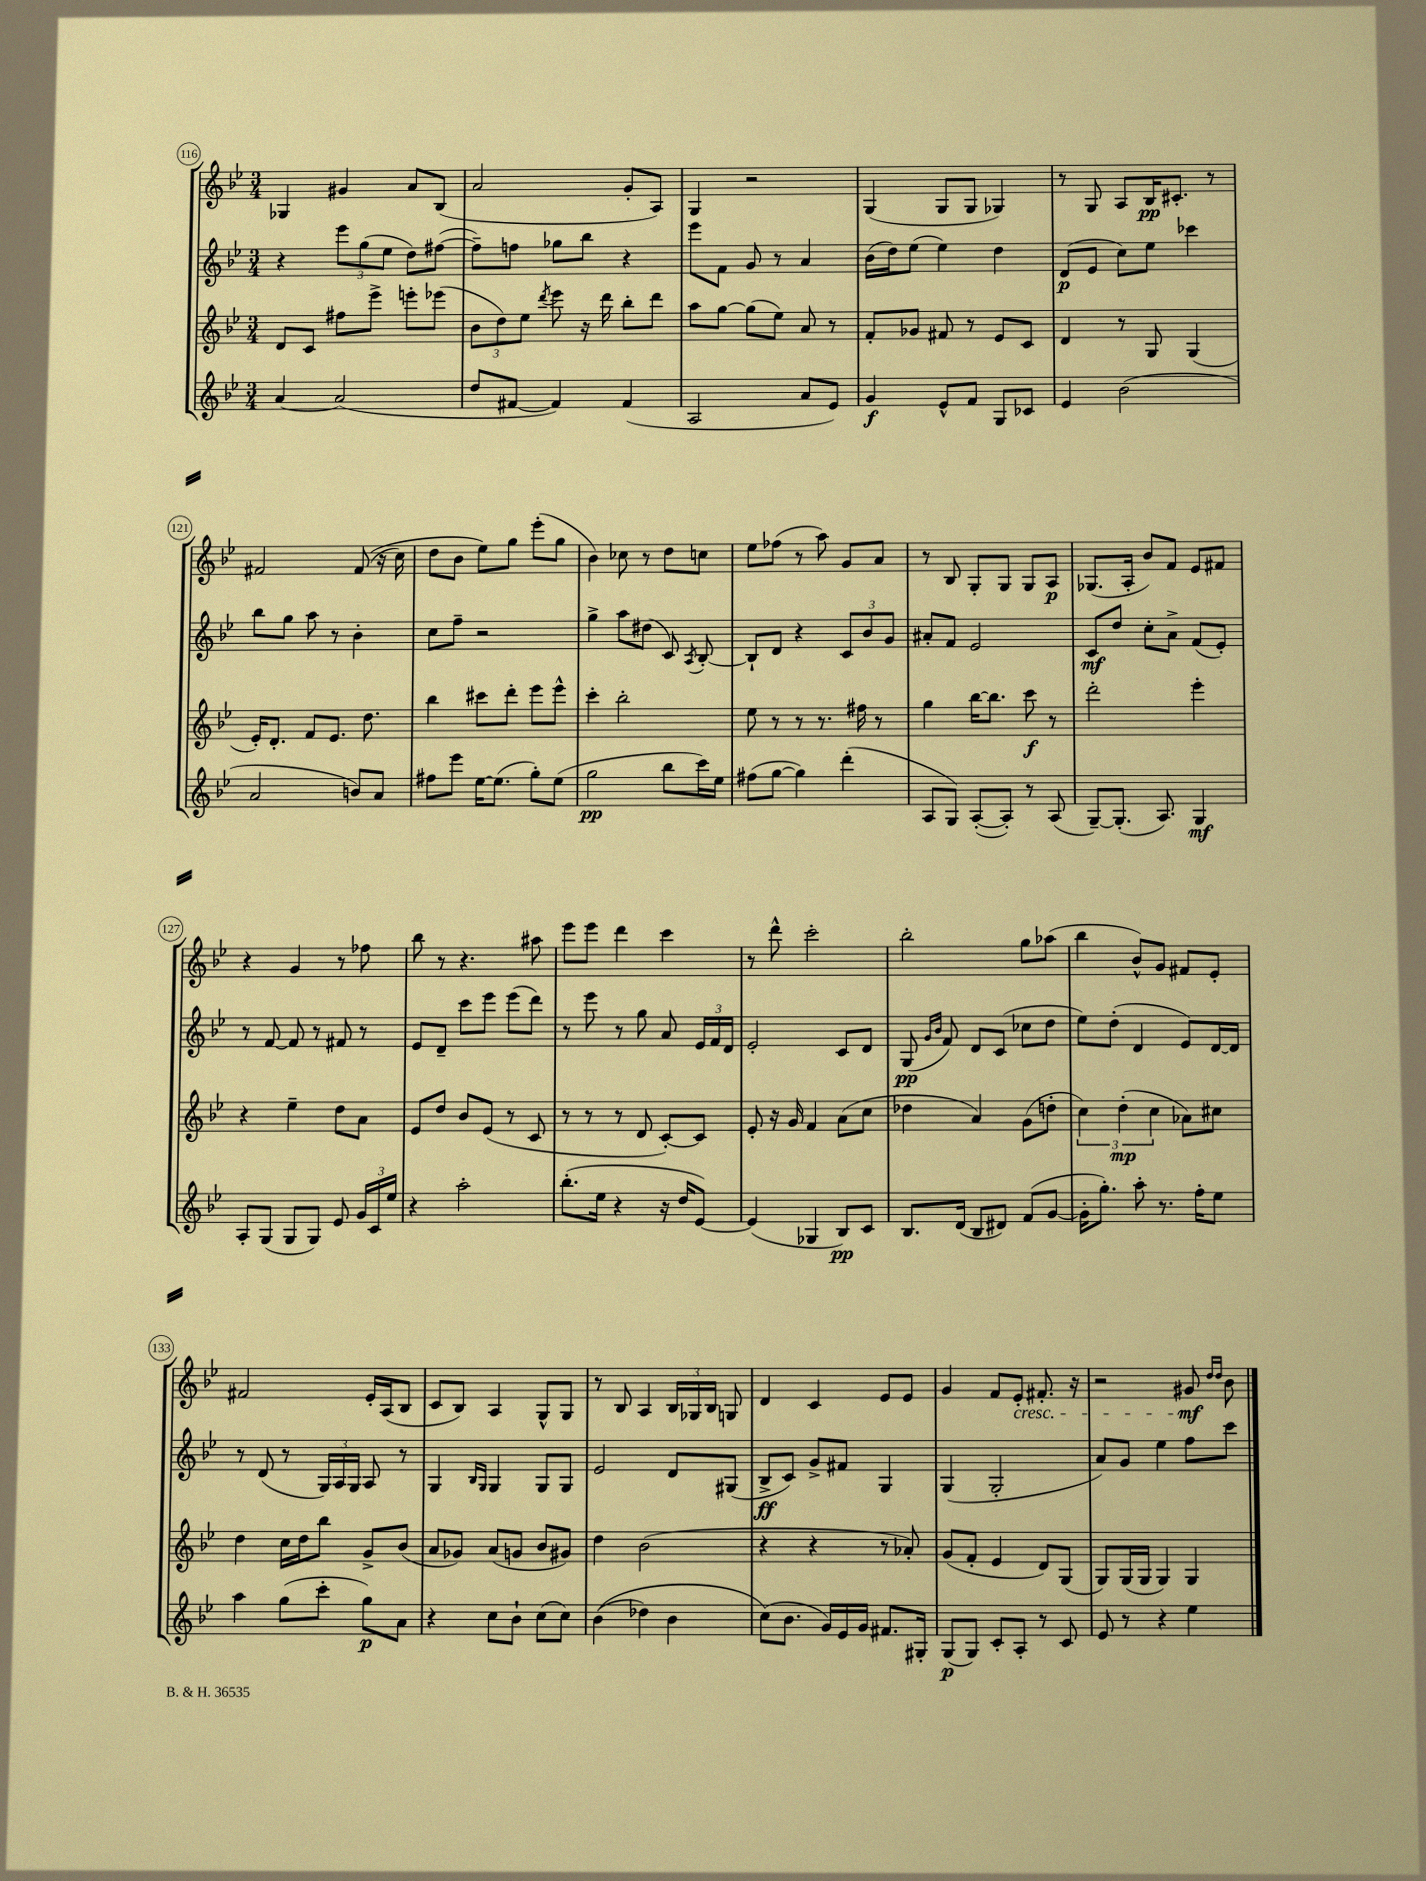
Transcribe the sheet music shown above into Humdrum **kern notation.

**kern	**dynam	**kern	**dynam	**kern	**dynam	**kern	**dynam
*part4	*part4	*part3	*part3	*part2	*part2	*part1	*part1
*staff4	*staff4	*staff3	*staff3	*staff2	*staff2	*staff1	*staff1
*clefG2	*	*clefG2	*	*clefG2	*	*clefG2	*
*k[b-e-]	*	*k[b-e-]	*	*k[b-e-]	*	*k[b-e-]	*
*M3/4	*	*M3/4	*	*M3/4	*	*M3/4	*
=116	=116	=116	=116	=116	=116	=116	=116
[4a/	.	8d/L	.	4r	.	4G-X/	.
.	.	8c/J	.	.	.	.	.
(2a/]	.	8ff#X\L	.	12eee-\L	.	4g#X/	.
.	.	.	.	(12gg\	.	.	.
.	.	8eee-^\J	.	.	.	.	.
.	.	.	.	12ee-\J	.	.	.
.	.	8eeen'\L	.	8dd\L)	.	8a/L	.
.	.	(8eee-X\J	.	([8ff#X\J	.	(8B-/J	.
=117	=117	=117	=117	=117	=117	=117	=117
8dd/L	.	12b-\L	.	8ff#~\L])	.	2a/	.
.	.	12dd\)	.	.	.	.	.
[8f#X/J	.	.	.	8ffn\J	.	.	.
.	.	12ee-\J	.	.	.	.	.
.	.	8qddd/	.	.	.	.	.
4f#/])	.	8eee-\	.	8gg-X\L	.	.	.
.	.	16r	.	8bb-\J	.	.	.
.	.	16ddd\	.	.	.	.	.
(4f#/	.	8bb-'\L	.	4r	.	8g'/L	.
.	.	8ddd\J	.	.	.	8A/J)	.
=118	=118	=118	=118	=118	=118	=118	=118
2A/	.	8aa\L	.	8eee-\L	.	4G/	.
.	.	[8gg\J	.	8f\J	.	.	.
.	.	(8gg\L]	.	8g/	.	2r	.
.	.	8ee-\J)	.	8r	.	.	.
8a/L	.	8a/	.	4a/	.	.	.
8e-/J)	.	8r	.	.	.	.	.
=119	=119	=119	=119	=119	=119	=119	=119
4g/	f	8f'/L	.	(16b-\LL	.	(4G/	.
.	.	.	.	16dd\J)	.	.	.
.	.	8g-X/J	.	(8ee-\J	.	.	.
8e-^^/L	.	8f#X/	.	4ee-\)	.	8G/L	.
8f/J	.	8r	.	.	.	8G/J	.
8G/L	.	8e-/L	.	4dd\	.	4G-X/)	.
8c-X/J	.	8c/J	.	.	.	.	.
=120	=120	=120	=120	=120	=120	=120	=120
4e-/	.	4d/	.	(8d/L	p	8r	.
.	.	.	.	8e-/J	.	8G/	.
(2b-\	.	8r	.	8cc\L)	.	8A/L	.
.	.	8G/	.	8ee-\J	.	16B-/K	pp
.	.	.	.	.	.	8.c#X'/J	.
.	.	(4G/	.	4ccc-X\	.	.	.
.	.	.	.	.	.	8r	.
!!LO:LB:g=z
=121	=121	=121	=121	=121	=121	=121	=121
2a/	.	16e-'/KL)	.	8bb-\L	.	2f#X/	.
.	.	8.d'/J	.	.	.	.	.
.	.	.	.	8gg\J	.	.	.
.	.	8f/L	.	8aa\	.	.	.
.	.	8.e-/J	.	8r	.	.	.
8bn/L)	.	.	.	4b-'\	.	((8f#/	.
.	.	8.dd\	.	.	.	.	.
8a/J	.	.	.	.	.	16r	.
.	.	.	.	.	.	16cc\)	.
=122	=122	=122	=122	=122	=122	=122	=122
8ff#X\L	.	4bb-\	.	8cc\L	.	8dd\L	.
8eee-\J	.	.	.	8ff~\J	.	8b-\J	.
[16ee-\KL	.	8ccc#X\L	.	2r	.	8ee-\L)	.
(8.ee-\J]	.	.	.	.	.	.	.
.	.	8ddd'\J	.	.	.	8gg\J	.
8gg'\L)	.	8eee-\L	.	.	.	(8eee-'\L	.
(8ee-\J	.	8eee-^^\J	.	.	.	8gg\J	.
=123	=123	=123	=123	=123	=123	=123	=123
2gg\	pp	4ccc'\	.	4gg^\	.	4b-\)	.
.	.	2bb-'\	.	8aa\L	.	8cc-X\	.
.	.	.	.	(8dd#X\J	.	8r	.
8bb-\L	.	.	.	8c/)	.	8dd\L	.
.	.	.	.	8qA/	.	.	.
16ccc\L)	.	.	.	[8B-'/	.	8ccn\J	.
16ee-\JJ	.	.	.	.	.	.	.
=124	=124	=124	=124	=124	=124	=124	=124
(8ff#X\L	.	8ee-\	.	8B-`/L]	.	8ee-\L	.
[8gg\J	.	8r	.	8d/J	.	(8ff-X\J	.
4gg\])	.	8r	.	4r	.	8r	.
.	.	8.r	.	.	.	8aa\)	.
(4ddd'\	.	.	.	12c/L	.	8g/L	.
.	.	16ff#X\	.	.	.	.	.
.	.	.	.	12b-/	.	.	.
.	.	8r	.	.	.	8a/J	.
.	.	.	.	12g/J	.	.	.
=125	=125	=125	=125	=125	=125	=125	=125
8A/L	.	4gg\	.	8a#X'/L	.	8r	.
8G/J)	.	.	.	8f/J	.	8B-/	.
([8A'/L	.	[16bb-\KL	.	2e-/	.	8G'/L	.
.	.	8.bb-\J]	.	.	.	.	.
8A'/J])	.	.	.	.	.	8G/J	.
8r	.	8ccc\	f	.	.	8G/L	.
(8A/	.	8r	.	.	.	8A/J	p
=126	=126	=126	=126	=126	=126	=126	=126
[8G~/L)	.	2ddd'\	.	8c/L	mf	(8.G-X/L	.
(8.G'/J]	.	.	.	8dd/J	.	.	.
.	.	.	.	.	.	16A'/Jk	.
.	.	.	.	8cc'\L	.	8b-/L)	.
8.A/)	.	.	.	.	.	.	.
.	.	.	.	8a^\J	.	8f/J	.
4G/	mf	4eee-'\	.	(8f/L	.	8e-/L	.
.	.	.	.	8e-'/J)	.	8f#X/J	.
!!LO:LB:g=z
=127	=127	=127	=127	=127	=127	=127	=127
8A'/L	.	4r	.	8r	.	4r	.
(8G/J	.	.	.	[8f/	.	.	.
8G/L	.	4ee-~\	.	8f/]	.	4g/	.
8G/J)	.	.	.	8r	.	.	.
8e-/	.	8dd\L	.	8f#X/	.	8r	.
24g/LL	.	8a\J	.	8r	.	8ff-X\	.
24c/	.	.	.	.	.	.	.
24ee-/JJ	.	.	.	.	.	.	.
=128	=128	=128	=128	=128	=128	=128	=128
4r	.	8e-/L	.	8e-/L	.	8bb-\	.
.	.	8dd/J	.	8d~/J	.	8r	.
2aa'\	.	8b-/L	.	8ccc\L	.	4.r	.
.	.	(8e-/J	.	8eee-\J	.	.	.
.	.	8r	.	(8eee-\L	.	.	.
.	.	8c/	.	8ddd\J)	.	8aa#X\	.
=129	=129	=129	=129	=129	=129	=129	=129
(8.bb-'\L	.	8r	.	8r	.	8eee-\L	.
.	.	8r	.	8eee-\	.	8eee-\J	.
16ee-\Jk	.	.	.	.	.	.	.
4r	.	8r	.	8r	.	4ddd\	.
.	.	8d/	.	8gg\	.	.	.
16r	.	[8c'/L)	.	8a/	.	4ccc\	.
16dd/KL	.	.	.	.	.	.	.
[8e-/J)	.	8c/J]	.	24e-/LL	.	.	.
.	.	.	.	24f/	.	.	.
.	.	.	.	24d/JJ	.	.	.
=130	=130	=130	=130	=130	=130	=130	=130
(4e-/]	.	8e-'/	.	2e-'/	.	8r	.
.	.	16r	.	.	.	8ddd^^\	.
.	.	16g/	.	.	.	.	.
4G-X/	.	4f/	.	.	.	2ccc'\	.
8B-/L)	pp	(8a\L	.	8c/L	.	.	.
8c/J	.	8cc\J	.	8d/J	.	.	.
=131	=131	=131	=131	=131	=131	=131	=131
8.B-/L	.	4dd-X\	.	(8G/	pp	2bb-'\	.
.	.	.	.	16qqg/LL	.	.	.
.	.	.	.	16qqb-/JJ	.	.	.
.	.	.	.	8f/)	.	.	.
(16d/Jk	.	.	.	.	.	.	.
8B-/L	.	4a/)	.	8d/L	.	.	.
8d#X/J)	.	.	.	(8c/J	.	.	.
(8f/L	.	(8g\L	.	8cc-X\L	.	8gg\L	.
[8g/J	.	8ddn'\J	.	8dd\J	.	(8aa-X\J	.
=132	=132	=132	=132	=132	=132	=132	=132
16g'\KL]	.	6cc\)	.	8ee-\L)	.	4bb-\	.
8.gg'\J)	.	.	.	.	.	.	.
.	.	.	.	(8dd'\J	.	.	.
.	.	(6dd'\	mp	.	.	.	.
8aa'\	.	.	.	4d/	.	8b-^^/L)	.
.	.	6cc\	.	.	.	.	.
8.r	.	.	.	.	.	8g/J	.
.	.	8a-X\L)	.	8e-/L)	.	8f#X/L	.
16ff'\KL	.	.	.	.	.	.	.
8ee-\J	.	8cc#X\J	.	[16d/L	.	8e-'/J	.
.	.	.	.	16d/JJ]	.	.	.
!!LO:LB:g=z
=133	=133	=133	=133	=133	=133	=133	=133
4aa\	.	4dd\	.	8r	.	2f#X/	.
.	.	.	.	(8d/	.	.	.
(8gg\L	.	16cc\LL	.	8r	.	.	.
.	.	16dd\J	.	.	.	.	.
8ccc'\J	.	8bb-\J	.	24G/LL)	.	.	.
.	.	.	.	24A/	.	.	.
.	.	.	.	24G/JJ	.	.	.
8gg\L)	p	8g^/L	.	8A/	.	16e-'/LL	.
.	.	.	.	.	.	(16A/J	.
8a\J	.	(8b-/J	.	8r	.	8B-/J	.
=134	=134	=134	=134	=134	=134	=134	=134
4r	.	8a/L	.	4G/	.	8c/L	.
.	.	8g-X/J)	.	.	.	8B-/J)	.
.	.	.	.	16qqB-/LL	.	.	.
.	.	.	.	16qqG/JJ	.	.	.
8cc\L	.	(8a/L	.	4G/	.	4A/	.
8b-`\J	.	8gn/J	.	.	.	.	.
(8cc\L	.	8b-/L	.	8G/L	.	8G^^/L	.
8cc\J)	.	8g#X/J)	.	8G/J	.	8G/J	.
=135	=135	=135	=135	=135	=135	=135	=135
((4b-\	.	4dd\	.	2e-/	.	8r	.
.	.	.	.	.	.	8B-/	.
4dd-X\)	.	(2b-\	.	.	.	4A/	.
4b-\	.	.	.	8d/L	.	24B-/LL	.
.	.	.	.	.	.	24G-X/	.
.	.	.	.	.	.	24B-/JJ	.
.	.	.	.	(8G#X/J	.	8Gn/	.
=136	=136	=136	=136	=136	=136	=136	=136
(8cc\L)	.	4r	.	8B-^/L	ff	4d/	.
8.b-\J	.	.	.	8c/J)	.	.	.
.	.	4r	.	8g^/L	.	4c/	.
16g/LL)	.	.	.	.	.	.	.
16e-/	.	.	.	8f#X/J	.	.	.
16g/JJ	.	.	.	.	.	.	.
8.f#X/L	.	8r	.	4G/	.	8e-/L	.
.	.	8a-X'/)	.	.	.	8e-/J	.
16G#X'/Jk	.	.	.	.	.	.	.
=137	=137	=137	=137	=137	=137	=137	=137
(8G/L	p	(8g/L	.	(4G/	.	4g/	.
8G/J)	.	8f'/J	.	.	.	.	.
8c'/L	.	4e-/	.	2G'/	.	8f/L	.
!	!	!	!	!	!	!LO:TX:b:i:t=cresc.	!
8A'/J	.	.	.	.	.	8e-'/J	.
8r	.	8d/L)	.	.	.	8.f#X'/	.
8c/	.	(8G/J	.	.	.	.	.
.	.	.	.	.	.	16r	.
=138	=138	=138	=138	=138	=138	=138	=138
8e-/	.	8G/L)	.	8a/L)	.	2r	.
8r	.	(16G/L	.	8g/J	.	.	.
.	.	16G/JJ	.	.	.	.	.
4r	.	4G/)	.	4ee-\	.	.	.
4ee-\	.	4G/	.	8ff\L	.	8g#X/	mf
.	.	.	.	.	.	16qqdd/LL	.
.	.	.	.	.	.	16qqdd/JJ	.
.	.	.	.	8ccc\J	.	8b-\	.
==	==	==	==	==	==	==	==
*-	*-	*-	*-	*-	*-	*-	*-
